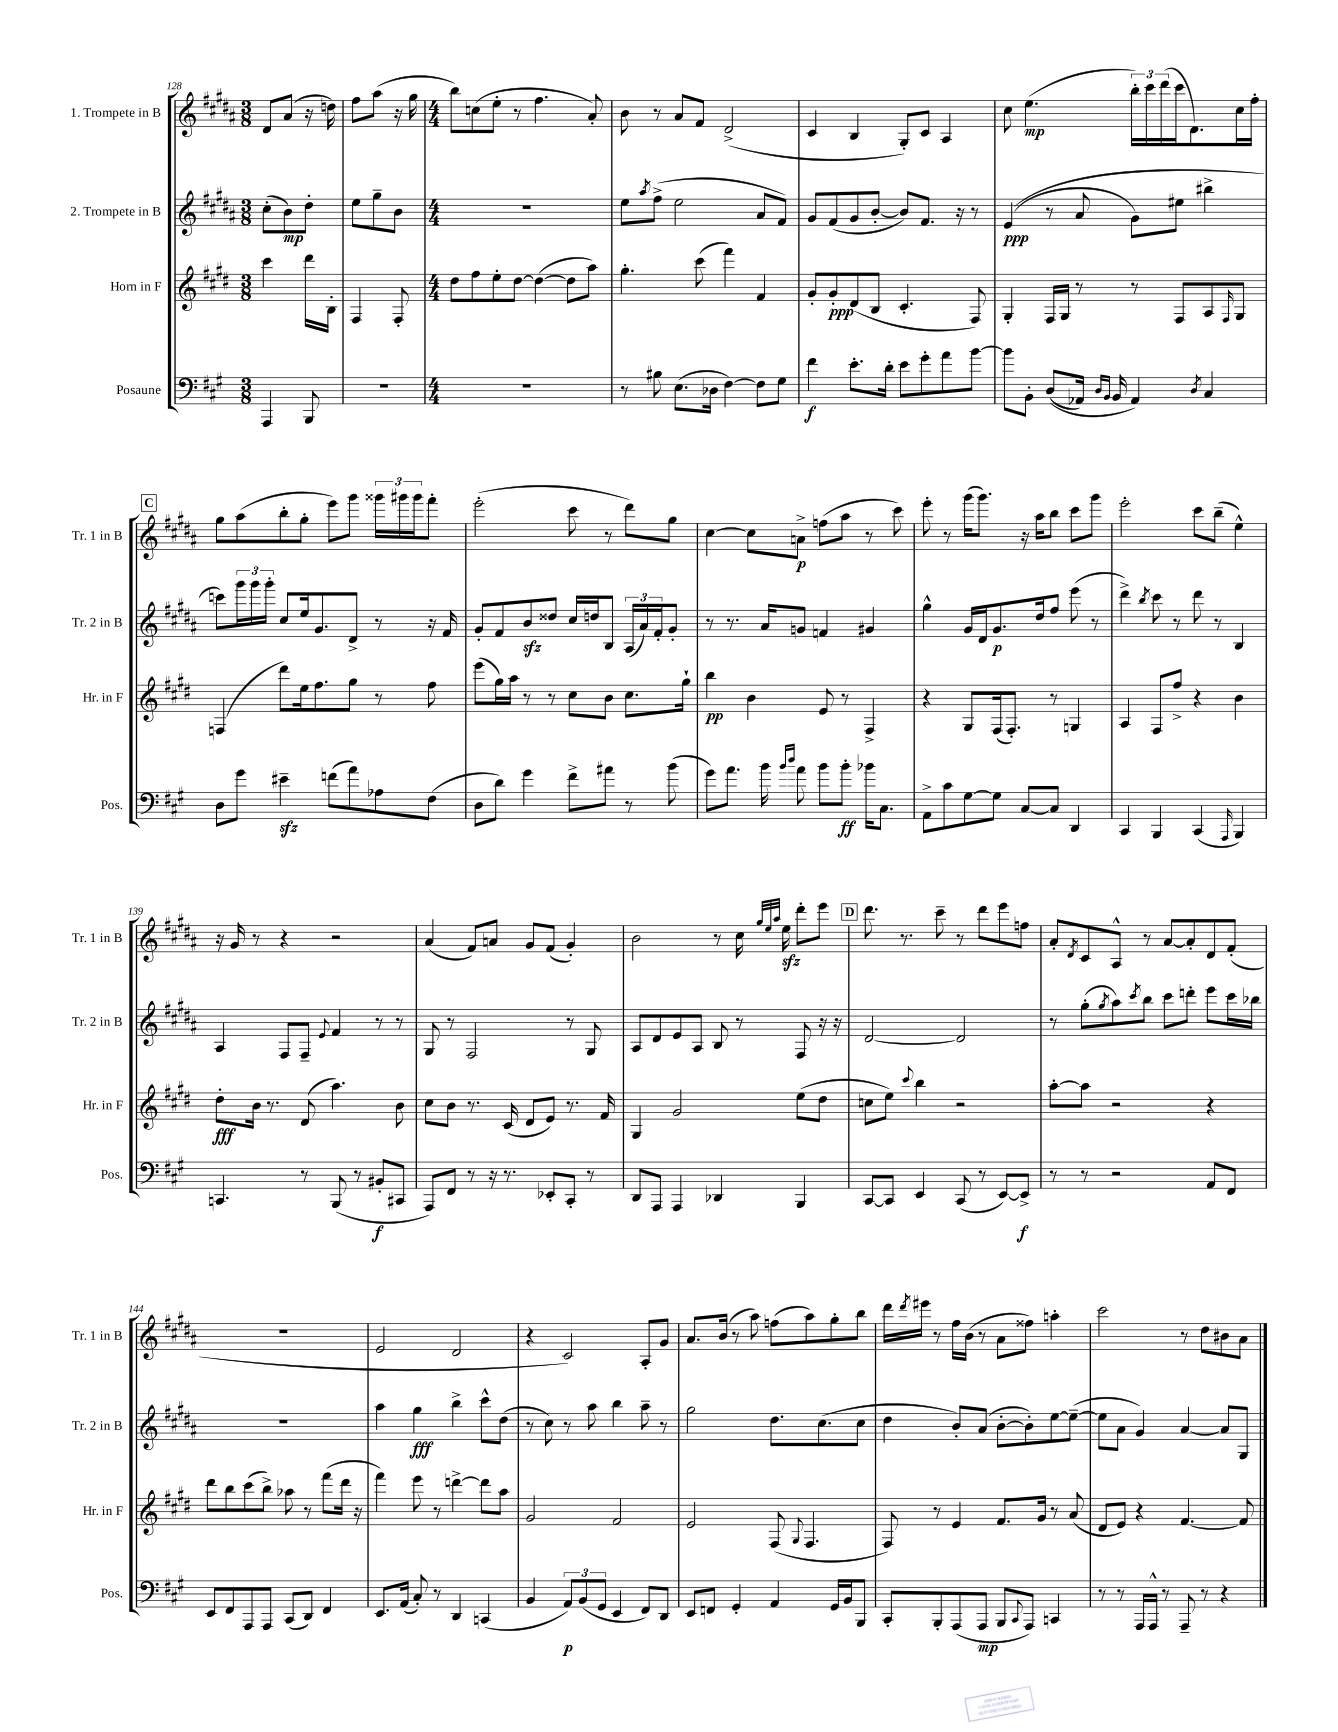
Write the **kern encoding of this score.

**kern	**dynam	**kern	**dynam	**kern	**dynam	**kern	**dynam
*part4	*part4	*part3	*part3	*part2	*part2	*part1	*part1
*staff4	*staff4	*staff3	*staff3	*staff2	*staff2	*staff1	*staff1
*I"Posaune	*	*I"Horn in F	*	*I"2. Trompete in B	*	*I"1. Trompete in B	*
*I'Pos.	*	*I'Hr. in F	*	*I'Tr. 2 in B	*	*I'Tr. 1 in B	*
*clefF4	*	*clefG2	*	*clefG2	*	*clefG2	*
*k[f#c#g#]	*	*k[f#c#g#d#]	*	*k[f#c#g#d#a#]	*	*k[f#c#g#d#a#]	*
*M3/8	*	*M3/8	*	*M3/8	*	*M3/8	*
=128	=128	=128	=128	=128	=128	=128	=128
4AAA/	.	4ccc#\	.	(8cc#'\L	.	8d#/L	.
.	.	.	.	8b\)	mp	(8a#/J	.
8BBB/	.	16ddd#\LL	.	8dd#'\J	.	16r	.
.	.	16B'\JJ	.	.	.	16ddn\)	.
=129	=129	=129	=129	=129	=129	=129	=129
4.r	.	4F#/	.	8ee\L	.	8ff#\L	.
.	.	.	.	8gg#~\	.	(8aa#\J	.
.	.	8F#'/	.	8b\J	.	16r	.
.	.	.	.	.	.	16gg#\	.
=130	=130	=130	=130	=130	=130	=130	=130
*M4/4	*	*M4/4	*	*M4/4	*	*M4/4	*
1r	.	8dd#\L	.	1r	.	8bb\L)	.
.	.	8ff#\	.	.	.	(8ccn\	.
.	.	8ee'\	.	.	.	8ee'\J	.
.	.	[8dd#\J	.	.	.	8r	.
.	.	(4dd#\_	.	.	.	4.ff#\	.
.	.	8dd#\L]	.	.	.	.	.
.	.	8aa\J)	.	.	.	8a#'/)	.
=131	=131	=131	=131	=131	=131	=131	=131
8r	.	4.gg#'\	.	8ee\L	.	8b\	.
.	.	.	.	8qaa#/	.	.	.
8B#X\	.	.	.	(8ff#^\J	.	8r	.
(8.E\L	.	.	.	2ee\	.	8a#/L	.
.	.	(8ccc#\	.	.	.	8f#/J	.
16D-X\Jk	.	.	.	.	.	.	.
[4F#\)	.	4fff#\)	.	.	.	(2d#^/	.
8F#\L]	.	4f#/	.	8a#/L	.	.	.
8G#\J	.	.	.	8f#/J)	.	.	.
=132	=132	=132	=132	=132	=132	=132	=132
4f#\	f	8g#'/L	.	8g#/L	.	4c#/	.
.	.	8g#'/	ppp	(8f#/	.	.	.
8.e'\L	.	(8d#/	.	8g#/	.	4B/	.
.	.	8B/J	.	[8b'/J	.	.	.
16d'\Jk	.	.	.	.	.	.	.
8e\L	.	4.c#'/	.	8b/L])	.	8G#'/L)	.
8g#'\	.	.	.	8.f#/J	.	8c#/J	.
8a\	.	.	.	.	.	4A#/	.
.	.	.	.	16r	.	.	.
[8b\J	.	8F#/)	.	8r	.	.	.
=133	=133	=133	=133	=133	=133	=133	=133
8b\L]	.	4G#'/	.	((4e/	ppp	8cc#\	.
8BB'\J	.	.	.	.	.	(4.ee\	mp
((8D/L	.	16F#/LL	.	8r	.	.	.
.	.	16G#/JJ	.	.	.	.	.
16AA-X/Jk)	.	8r	.	8a#/	.	.	.
16qqD/LL	.	.	.	.	.	.	.
16qqBB/JJ	.	.	.	.	.	.	.
16BB/	.	.	.	.	.	.	.
4AA-/)	.	8r	.	8g#\L)	.	24bb'\LL)	.
.	.	.	.	.	.	24ccc#\	.
.	.	.	.	.	.	(24ddd#\	.
.	.	8F#/L	.	8ee#X\J	.	16ccc#\J	.
.	.	.	.	.	.	8.d#\)	.
8qD/	.	.	.	.	.	.	.
4C#/	.	8A/	.	4bb#X^\	.	.	.
.	.	16qqF#/	.	.	.	.	.
.	.	8G#/J	.	.	.	16cc#\L	.
.	.	.	.	.	.	16ff#'\JJ	.
!!LO:LB:g=z
!!LO:REH:place=s1:t=C
=134	=134	=134	=134	=134	=134	=134	=134
8D\L	.	(4Fn/	.	8cccn\L)	.	8gg#\L	.
8g#\J	.	.	.	24ggg#\L	.	(8aa#\	.
.	.	.	.	24ggg#\	.	.	.
.	.	.	.	24ggg#'\JJ	.	.	.
4e#Xzz~\	.	8ddd#\L)	.	8cc#/L	.	8bb'\	.
.	.	16ee\k	.	16ee/k	.	8gg#'\J	.
.	.	8.ff#\	.	8.g#/	.	.	.
(8fn\L	.	.	.	.	.	8eee\L)	.
8a\)	.	8gg#\J	.	8d#^/J	.	8ggg#\J	.
8A-X\	.	8r	.	8r	.	24ggg##X\LL	.
.	.	.	.	.	.	24ggg#X\	.
.	.	.	.	.	.	24ggg#\J	.
(8F#\J	.	8ff#\	.	16r	.	8fff#'\J	.
.	.	.	.	16f#/	.	.	.
=135	=135	=135	=135	=135	=135	=135	=135
8D\L	.	(8eee\L	.	8g#'/L	.	(2eee'\	.
8d\J)	.	16gg#\L)	.	8f#/	.	.	.
.	.	16aa\JJ	.	.	.	.	.
4g#\	.	8r	.	8bzz/	.	.	.
.	.	8r	.	8dd##X/J	.	.	.
8f#^\L	.	8cc#\L	.	16cc#/LL	.	8ccc#\	.
.	.	.	.	16ddn/J	.	.	.
8a#X\J	.	8b\J	.	8B/J	.	8r	.
8r	.	8.cc#\L	.	(24A#/LL	.	8ddd#\L)	.
.	.	.	.	24a#/)	.	.	.
.	.	.	.	24f#'/J	.	.	.
(8b\	.	.	.	8g#'/J	.	8gg#\J	.
.	.	16gg#`\Jk	.	.	.	.	.
=136	=136	=136	=136	=136	=136	=136	=136
8g#\L)	.	4bb\	pp	8r	.	[4cc#\	.
8.a\J	.	.	.	8.r	.	.	.
.	.	4b\	.	.	.	8cc#\L]	.
16b\	.	.	.	16a#/KL	.	.	.
16qqb/LL	.	.	.	.	.	.	.
16qqdd/JJ	.	.	.	.	.	.	.
8a\	.	.	.	8gn/J	.	8an^\J	p
8b\L	.	8e/	.	4fn/	.	(8ffn\L	.
8b'\J	ff	8r	.	.	.	8aa#\J	.
16b-X\KL	.	4F#^/	.	4g#X/	.	8r	.
8.C#\J	.	.	.	.	.	.	.
.	.	.	.	.	.	8ccc#\)	.
=137	=137	=137	=137	=137	=137	=137	=137
8AA^\L	.	4r	.	4gg#^^\	.	8eee'\	.
8c#\	.	.	.	.	.	8r	.
[8G#\	.	8G#/L	.	16g#/LL	.	(16ggg#\KL	.
.	.	.	.	16d#/J	.	8.ggg#\J)	.
8G#\J]	.	(16F#/k	.	8.g#/	p	.	.
.	.	8.F#'/J)	.	.	.	.	.
[8C#/L	.	.	.	.	.	16r	.
.	.	.	.	16dd#/k	.	16aa#\KL	.
8C#/J]	.	8r	.	8ff#/J	.	8bb\J	.
4DD/	.	4Gn/	.	(8eee\	.	8ccc#\L	.
.	.	.	.	8r	.	8ggg#\J	.
=138	=138	=138	=138	=138	=138	=138	=138
4CC#/	.	4A/	.	4ddd#^\)	.	2eee'\	.
.	.	.	.	8qbb/	.	.	.
4BBB/	.	8F#/L	.	8ccc#\	.	.	.
.	.	8ff#^/J	.	8r	.	.	.
(4CC#/	.	4r	.	8ddd#\	.	8ccc#\L	.
.	.	.	.	8r	.	(8bb~\J	.
16qqAAA/	.	.	.	.	.	.	.
4BBB/)	.	4b\	.	4B/	.	4ee^^\)	.
!!LO:LB:g=z
=139	=139	=139	=139	=139	=139	=139	=139
4.CCn/	.	8dd#'\L	fff	4A#/	.	16r	.
.	.	.	.	.	.	16g#/	.
.	.	16b\Jk	.	.	.	8r	.
.	.	8.r	.	.	.	.	.
.	.	.	.	8F#/L	.	4r	.
8r	.	(8d#/	.	8F#~/J	.	.	.
.	.	.	.	8qqe/	.	.	.
(8BBB/	.	4.aa\)	.	4f#/	.	2r	.
8r	.	.	.	.	.	.	.
8BB#X'/L	f	.	.	8r	.	.	.
8CC#X/J	.	8b\	.	8r	.	.	.
=140	=140	=140	=140	=140	=140	=140	=140
8AAA/L)	.	8cc#\L	.	8G#/	.	(4a#/	.
8FF#/J	.	8b\J	.	8r	.	.	.
8r	.	8.r	.	2F#/	.	8f#/L)	.
16r	.	.	.	.	.	8an/J	.
8.r	.	(16c#/	.	.	.	.	.
.	.	8d#/L	.	.	.	8g#/L	.
8EE-X'/L	.	8e/J)	.	.	.	(8f#/J	.
8CC#'/J	.	8.r	.	8r	.	4g#'/)	.
8r	.	.	.	8G#/	.	.	.
.	.	16f#/	.	.	.	.	.
=141	=141	=141	=141	=141	=141	=141	=141
8DD/L	.	4G#/	.	8A#/L	.	2b\	.
8AAA/J	.	.	.	8d#/	.	.	.
4AAA/	.	2g#/	.	8e/	.	.	.
.	.	.	.	8A#/J	.	.	.
4DD-X/	.	.	.	8B/	.	8r	.
.	.	.	.	8r	.	16cc#\	.
.	.	.	.	.	.	32qqgg#/LLL	.
.	.	.	.	.	.	32qqee/	.
.	.	.	.	.	.	32qqaa#/JJJ	.
.	.	.	.	.	.	16eezz\	.
4BBB/	.	(8ee\L	.	8F#/	.	8ddd#'\L	.
.	.	8dd#\J	.	16r	.	8eee\J	.
.	.	.	.	16r	.	.	.
!!LO:REH:place=s1:t=D
=142	=142	=142	=142	=142	=142	=142	=142
[8CC#/L	.	8ccn\L	.	[2d#/	.	8.ddd#\	.
8CC#/J]	.	8ee\J)	.	.	.	.	.
.	.	.	.	.	.	8.r	.
.	.	8qqccc#/	.	.	.	.	.
4EE/	.	4bb\	.	.	.	.	.
.	.	.	.	.	.	8ccc#~\	.
(8CC#/	.	2r	.	2d#/]	.	8r	.
8r	.	.	.	.	.	8ddd#\L	.
[8EE/L)	.	.	.	.	.	8eee\	.
8EE^/J]	f	.	.	.	.	8ffn\J	.
=143	=143	=143	=143	=143	=143	=143	=143
8r	.	[8aa'\L	.	8r	.	8a#'/L	.
.	.	.	.	.	.	8qd#/	.
8r	.	8aa\J]	.	(8gg#'\L	.	8c#/	.
.	.	.	.	8qgg#/	.	.	.
2r	.	2r	.	8aa#\)	.	8A#^^/J	.
.	.	.	.	8qccc#/	.	.	.
.	.	.	.	8bb\J	.	8r	.
.	.	.	.	8ccc#\L	.	[8a#/L	.
.	.	.	.	8dddn'\J	.	8a#'/]	.
8AA/L	.	4r	.	8eee\L	.	8d#/	.
8FF#/J	.	.	.	16ccc#\L	.	(8f#'/J	.
.	.	.	.	16bb-X\JJ	.	.	.
!!LO:LB:g=z
=144	=144	=144	=144	=144	=144	=144	=144
8EE/L	.	8ddd#\L	.	1r	.	1r	.
8FF#/	.	8bb\	.	.	.	.	.
8AAA/	.	(8ccc#\	.	.	.	.	.
8AAA/J	.	8bb^\J)	.	.	.	.	.
(8CC#/L	.	8aa-X\	.	.	.	.	.
8DD/J)	.	8r	.	.	.	.	.
4FF#/	.	(8fff#\L	.	.	.	.	.
.	.	16ddd#\Jk	.	.	.	.	.
.	.	16r	.	.	.	.	.
=145	=145	=145	=145	=145	=145	=145	=145
8.EE/L	.	4fff#\)	.	4aa#\	.	2e/	.
(16AA/Jk	.	.	.	.	.	.	.
8C#'/)	.	8eee\	.	4gg#\	fff	.	.
8r	.	8r	.	.	.	.	.
4DD/	.	[4dddn^\	.	4bb^\	.	2d#/	.
(4CCn/	.	8ddd\L]	.	8ccc#^^\L	.	.	.
.	.	8aa\J	.	(8dd#\J	.	.	.
=146	=146	=146	=146	=146	=146	=146	=146
4BB/	.	2g#/	.	8r	.	4r	.
.	.	.	.	8cc#\)	.	.	.
12AA/L)	p	.	.	8r	.	2c#/)	.
(12BB/	.	.	.	.	.	.	.
.	.	.	.	8aa#\	.	.	.
12GG#/J	.	.	.	.	.	.	.
4EE/	.	2f#/	.	4bb\	.	.	.
8FF#/L)	.	.	.	8aa#~\	.	8A#'/L	.
8DD/J	.	.	.	8r	.	8g#/J	.
=147	=147	=147	=147	=147	=147	=147	=147
8EE/L	.	2e/	.	2gg#\	.	8.a#/L	.
8FFn/J	.	.	.	.	.	.	.
.	.	.	.	.	.	(16b/Jk	.
4GG#'/	.	.	.	.	.	8r	.
.	.	.	.	.	.	8aa#\)	.
4AA/	.	(8F#/	.	8.dd#\L	.	(8ffn\L	.
.	.	8qqG#/	.	.	.	.	.
.	.	4.F#/	.	.	.	8aa#\)	.
.	.	.	.	(8.cc#\	.	.	.
16GG#/LL	.	.	.	.	.	8gg#'\	.
16BB/J	.	.	.	.	.	.	.
8BBB/J	.	.	.	8cc#\J	.	8bb\J	.
=148	=148	=148	=148	=148	=148	=148	=148
8CC#'/L	.	8F#/)	.	4dd#\	.	16ddd#\LL	.
.	.	.	.	.	.	8qddd#/	.
.	.	.	.	.	.	16eee#X\JJ	.
8BBB'/	.	8r	.	.	.	8r	.
(8AAA/	.	4e/	.	8b'/L)	.	16ff#\LL	.
.	.	.	.	.	.	(16b\JJ	.
8AAA/J	mp	.	.	(8a#/J	.	8r	.
8BBB/L	.	8.f#/L	.	[8b'\L	.	8a#\L	.
8qqCC#/	.	.	.	.	.	.	.
8AAA/J)	.	.	.	8b'\])	.	8ff##X\J)	.
.	.	16g#/Jk	.	.	.	.	.
4CCn/	.	8r	.	[8ee\	.	4aan'\	.
.	.	(8a/	.	(8ee~\J_	.	.	.
=149	=149	=149	=149	=149	=149	=149	=149
8r	.	8d#/L	.	8ee\L]	.	2ccc#\	.
8r	.	8e/J)	.	8a#\J	.	.	.
16AAA/LL	.	4r	.	4g#/)	.	.	.
16AAA^^/JJ	.	.	.	.	.	.	.
8r	.	.	.	.	.	.	.
8AAA~/	.	[4.f#/	.	[4a#/	.	8r	.
8r	.	.	.	.	.	8dd#\L	.
4r	.	.	.	8a#/L]	.	8b#X\	.
.	.	8f#/]	.	8G#/J	.	8a#\J	.
==	==	==	==	==	==	==	==
*-	*-	*-	*-	*-	*-	*-	*-
